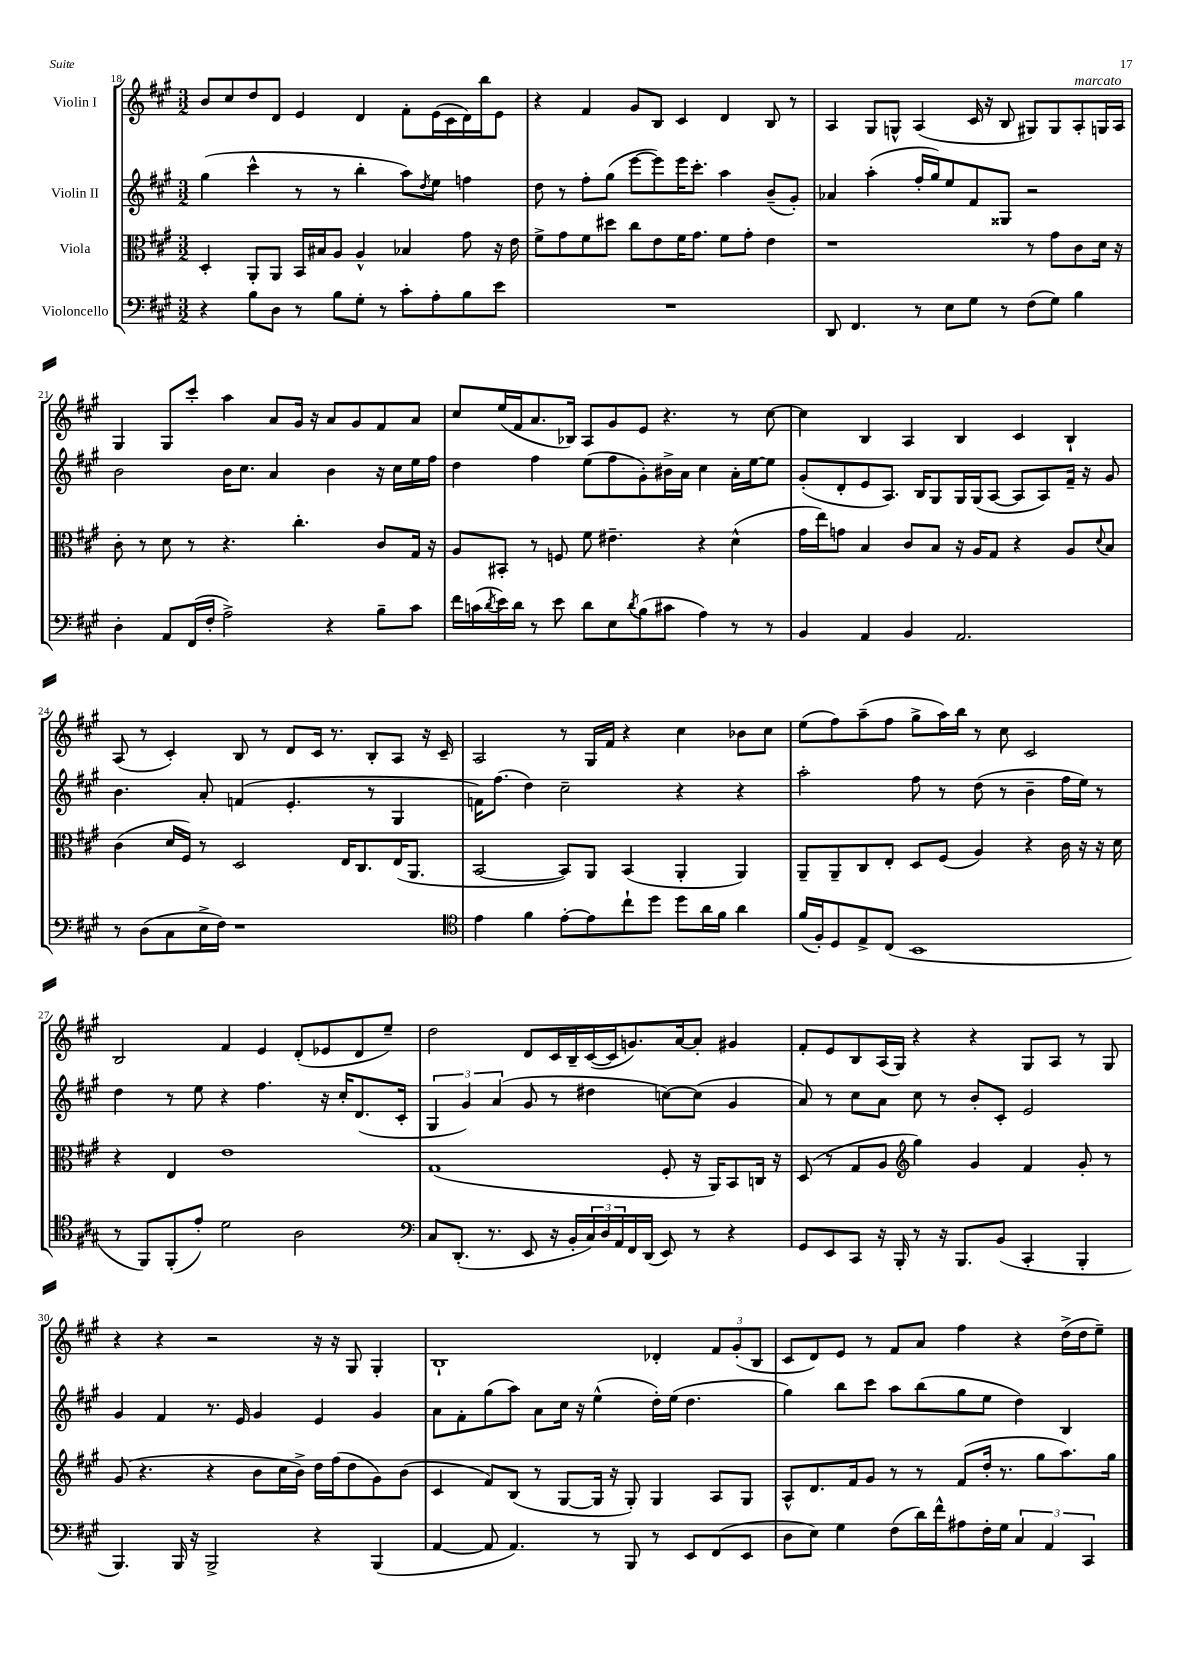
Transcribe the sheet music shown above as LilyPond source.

<<
\new StaffGroup <<
\new Staff = "s0" \with { instrumentName = "Violin I" } {
    \clef treble \key a \major \numericTimeSignature \time 3/2
    b'8 cis''8 d''8 d'8 e'4 d'4 fis'8-. e'16( cis'16 d'16) b''16 e'8 |
    r4 fis'4 gis'8 b8 cis'4 d'4 b8 r8 |
    a4 gis8 g8-^ a4( cis'16 r16 b8 gis8) gis8 a8-.^\markup { \italic "marcato" } g16 a16 |
    gis4 gis8 cis'''8-. a''4 a'8 gis'16 r16 a'8 gis'8 fis'8 a'8 |
    cis''8 e''16( fis'16 a'8. bes16) a8 gis'8 e'8 r4. r8 cis''8~ |
    cis''4 b4 a4 b4 cis'4 b4-! |
    a8( r8 cis'4-.) b8 r8 d'8 cis'16 r8. b8-. a8 r16 cis'16-- |
    a2 r8 gis16 fis'16 r4 cis''4 bes'8 cis''8 |
    e''8( fis''8) a''8--( fis''8 gis''8-> a''16) b''16 r8 cis''8 cis'2 |
    b2 fis'4 e'4 d'8-.( ees'8 d'8 e''8--) |
    d''2 d'8 cis'16 b16-- cis'16~( cis'16 g'8.) a'16~ a'8-. gis'4 |
    fis'8-. e'8 b8 a16( gis16) r4 r4 gis8 a8 r8 gis8 |
    r4 r4 r2 r16 r16 gis8 gis4-. |
    b1-! des'4-. \tuplet 3/2 { fis'8 gis'8-.( b8 } |
    cis'8 d'8) e'8 r8 fis'8 a'8 fis''4 r4 d''16->( d''16 e''8--) \bar "|." |
}
\new Staff = "s1" \with { instrumentName = "Violin II" } {
    \clef treble \key a \major \numericTimeSignature \time 3/2
    gis''4( cis'''4-^ r8 r8 b''4-. a''8) \acciaccatura { d''8 } e''8 f''4 |
    d''8 r8 fis''8-. gis''8( e'''8~ e'''8) e'''16 cis'''8.-. a''4 b'8--( gis'8-.) |
    aes'4 a''4-.( fis''16-. gis''16) e''8 fis'8 gisis8 r2 |
    b'2 b'16 cis''8. a'4 b'4 r16 cis''16 e''16 fis''16 |
    d''4 fis''4 e''8( fis''8 gis'8-.) bis'16-> a'16 cis''4 a'16-. e''16~ e''8 |
    gis'8-.( d'8-. e'8 a8.) b16 gis8 gis16 gis16( a8~ a8 a8) fis'16-- r16 gis'8 |
    b'4. a'8-. f'4( e'4.-. r8 gis4 |
    f'16) fis''8.( d''4) cis''2-- r4 r4 |
    a''2-. fis''8 r8 d''8( r8 b'4-- fis''16 e''16) r8 |
    d''4 r8 e''8 r4 fis''4. r16 cis''16-. d'8.( cis'16-. |
    \tuplet 3/2 { gis4 gis'4) a'4( } gis'8 r8 dis''4 c''8~) c''8( gis'4 |
    a'8) r8 cis''8 a'8 cis''8 r8 b'8-. cis'8-. e'2 |
    gis'4 fis'4 r8. e'16 gis'4 e'4 gis'4 |
    a'8 fis'8-. gis''8( a''8) a'8 cis''16 r16 e''4-^( d''16-.) e''16( d''4. |
    gis''4) b''8 cis'''8 a''8 b''8( gis''8 e''8 d''4) b4 \bar "|." |
}
\new Staff = "s2" \with { instrumentName = "Viola" } {
    \clef alto \key a \major \numericTimeSignature \time 3/2
    d4-. a,8-. a,8 b,16 bis16 a8 a4-^ bes4 gis'8 r16 e'16 |
    fis'8-> gis'8 fis'8 dis''8 cis''8 e'8 fis'16 gis'8. fis'8 gis'8-. e'4 |
    r1 r8 gis'8 cis'8 d'16 r16 |
    cis'8-. r8 d'8 r8 r4. cis''4.-. cis'8 gis16 r16 |
    a8 bis,8-. r8 f8 fis'8 eis'4.-- r4 d'4-^( |
    gis'16 e''16) g'8 b4 cis'8 b8 r16 a16 gis8 r4 a8 \appoggiatura { d'8 } b8 |
    cis'4( d'16 fis16) r8 d2 e16 cis8. e16( a,8. |
    b,2~ b,8) a,8 b,4( a,4-. a,4) |
    a,8-- a,8-- cis8 e8-. d8 fis8( a4) r4 cis'16 r16 r16 d'16 |
    r4 e4 e'1 |
    gis1( fis8-. r16 a,16) b,8 c16 r16 |
    d8( r8 gis8 a8 \clef treble gis''4) gis'4 fis'4 gis'8-. r8 |
    gis'8( r4. r4 b'8 cis''16 b'16->) d''16 fis''16( d''8 gis'8) b'8( |
    cis'4 fis'8) b8( r8 gis8~ gis16 r16 gis8-.) gis4 a8 gis8 |
    a8-^ d'8. fis'16 gis'8 r8 r8 fis'8( d''16-. r8. gis''8 a''8.) gis''16 \bar "|." |
}
\new Staff = "s3" \with { instrumentName = "Violoncello" } {
    \clef bass \key a \major \numericTimeSignature \time 3/2
    r4 b8 d8 r8 b8 gis8-. r8 cis'8-. a8-. b8 e'8 |
    R1. |
    d,8 fis,4. r8 e8 gis8 r8 fis8( gis8) b4 |
    d4-. a,8 fis,16( fis16-. a2->) r4 b8-- cis'8 |
    fis'16 c'16( \acciaccatura { d'8 } e'16) d'16 r8 e'8 d'8 e8 \acciaccatura { d'8 } b8( cis'8 a4) r8 r8 |
    b,4 a,4 b,4 a,2. |
    r8 d8( cis8 e16-> fis16) r1 |
    \clef tenor e'4 fis'4 e'8~-. e'8 cis''8-! d''8 d''8 a'16 fis'16 a'4 |
    fis'16( fis16-.) d8 e8-> cis8( b,1 |
    r8 fis,8) fis,8-.( e'8-.) d'2 a2 |
    \clef bass cis8 d,8.-.( r8. e,8 r16 b,16-. \tuplet 3/2 { cis16) d16 a,16 } fis,16 d,16( e,8) r8 r4 |
    gis,8 e,8 cis,8 r16 b,,16-. r8 r16 b,,8. b,8( cis,4-. b,,4-. |
    b,,4.) b,,16 r16 b,,2-> r4 b,,4( |
    a,4~ a,8 a,4.) r8 b,,8 r8 e,8 fis,8( e,8 |
    d8 e8) gis4 fis8( d'16) fis'16-^ ais8 fis16-. gis16 \tuplet 3/2 { cis4 a,4 cis,4 } \bar "|." |
}
>>
>>
\layout { \context { \Score currentBarNumber = #18 } }
